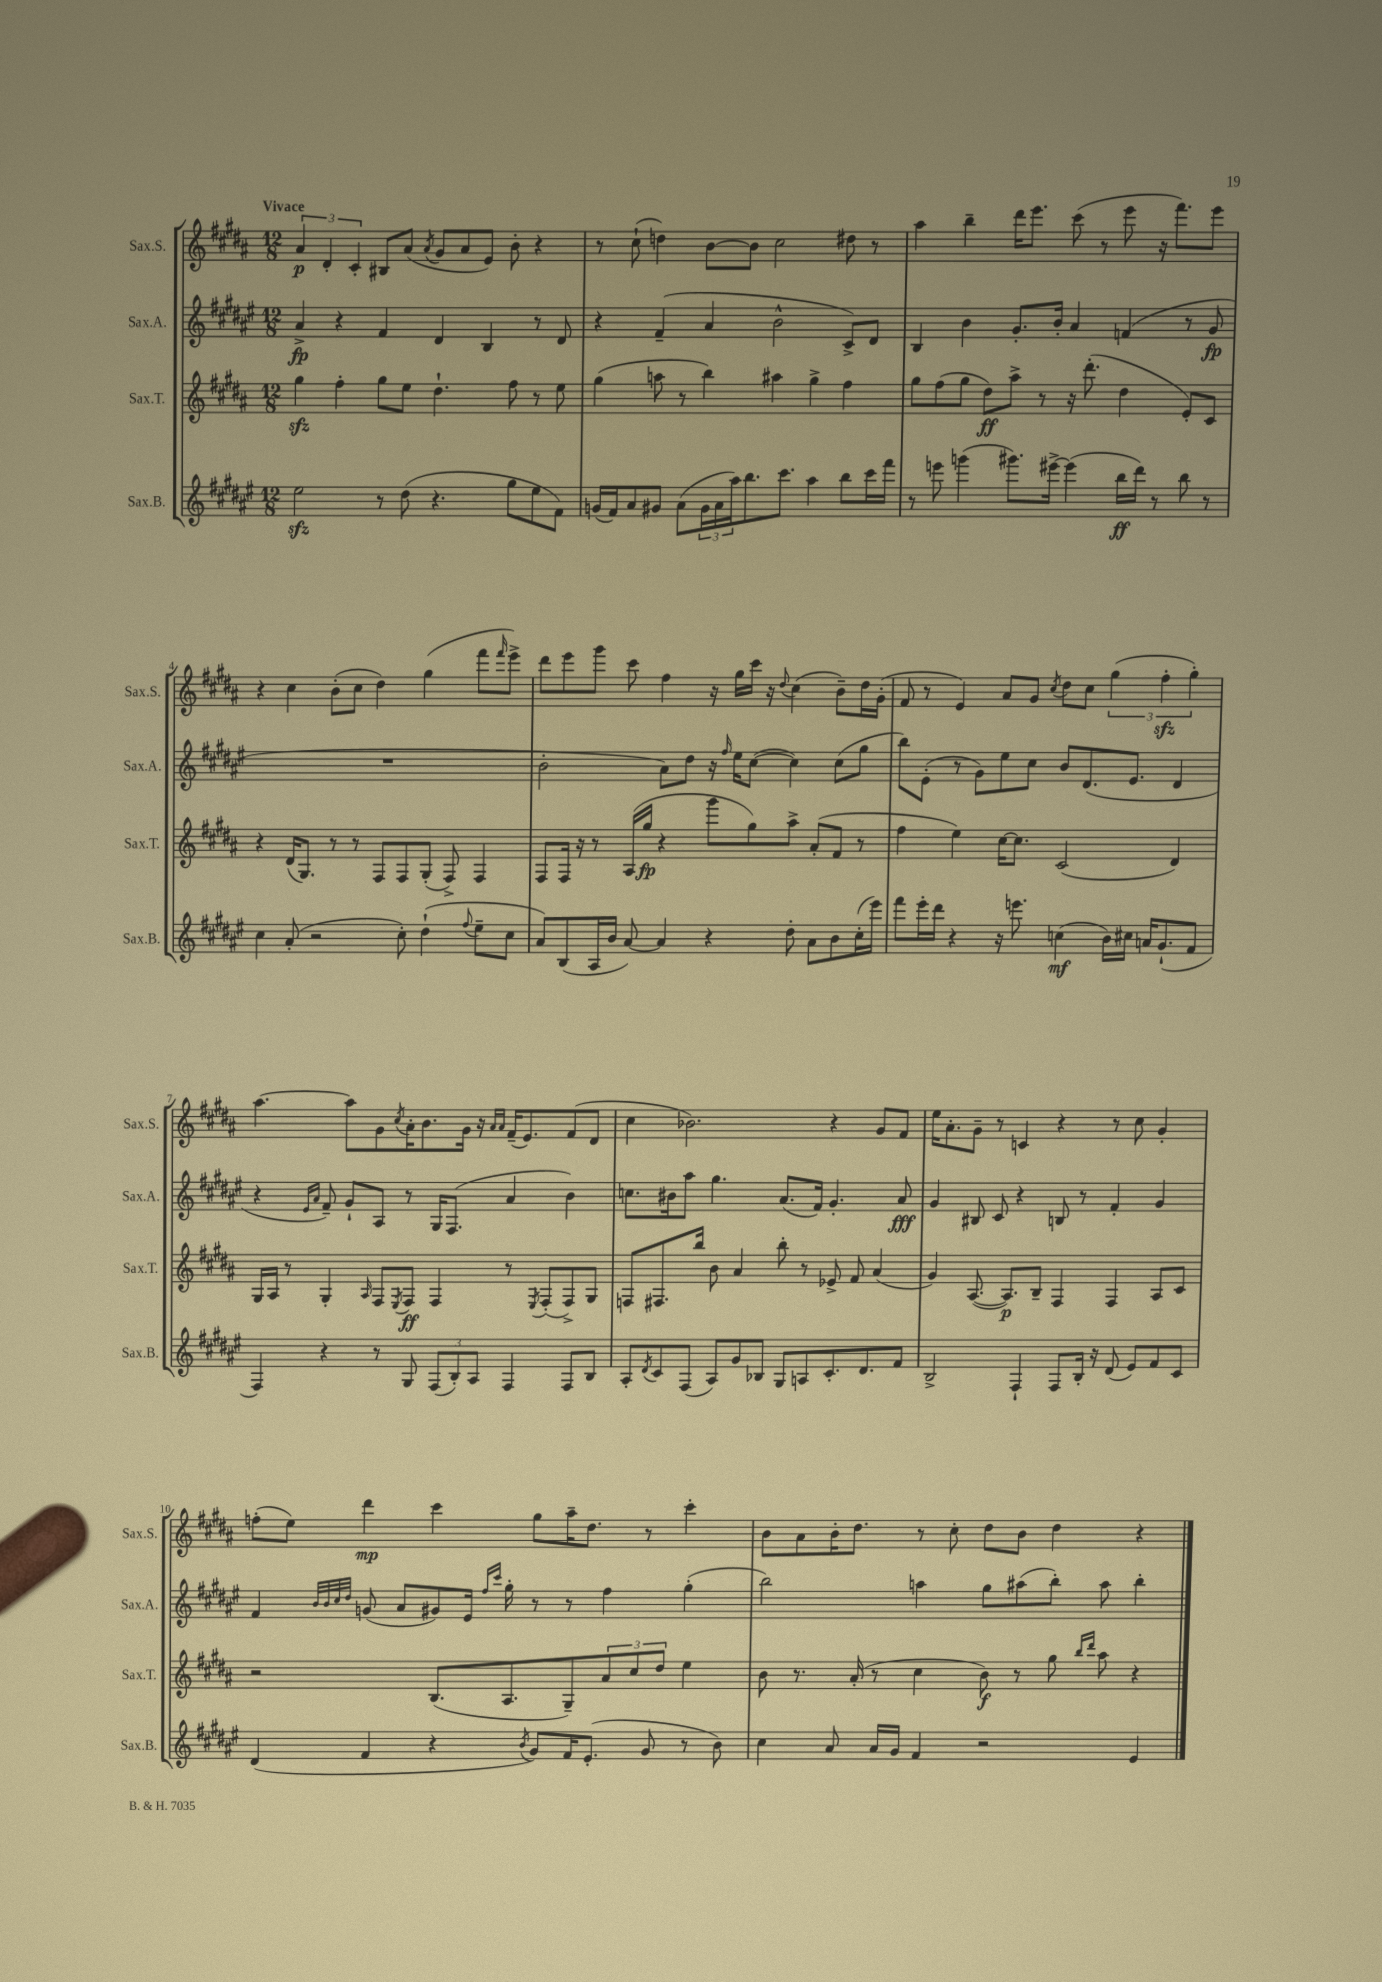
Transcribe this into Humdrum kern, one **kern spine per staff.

**kern	**kern	**kern	**kern
*staff4	*staff3	*staff2	*staff1
*clefG2	*clefG2	*clefG2	*clefG2
*k[f#c#g#d#a#e#]	*k[f#c#g#d#a#]	*k[f#c#g#d#a#e#]	*k[f#c#g#d#a#]
*M12/8	*M12/8	*M12/8	*M12/8
2ee#	4gg#	4a#^	6a#
.	.	.	6d#'
.	4ff#'	4r	.
.	.	.	6c#'
8r	8gg#	4f#	8B#
(8dd#	8ee	.	(8a#
.	.	.	8qa#
4.r	4.dd#`	4d#	8g#
.	.	.	8a#
.	.	4B	8e)
8gg#	8ff#	.	8b'
8ee#	8r	8r	4r
8f#)	8ee	8d#	.
=	=	=	=
(16g	(4gg#	4r	8r
16f#)	.	.	.
8a#	.	.	(8cc#`
8g#	8aa	(4f#~	4dd)
(8a#	8r	.	.
24g#	4bb)	4a#	[8b
24a#	.	.	.
24aa#)	.	.	.
8.bb	.	.	8b]
.	4aa#	2b^^	2cc#
8.ccc#	.	.	.
4aa#	4gg#^	.	.
8bb	4ff#	8c#^)	8dd#
16ccc#	.	8d#	8r
16fff#	.	.	.
=	=	=	=
8r	8gg#	4B	4aa#
8eee	(8ff#	.	.
(4ggg	8gg#	4b	4bb~
.	8dd#)	.	.
8.ggg#)	8aa#^	8.g#'	16ddd#
.	.	.	8.eee
.	8r	.	.
[16eee#^	.	16b'	.
(4eee#]	16r	4a#	(8ccc#
.	(8.ddd#'	.	.
.	.	.	8r
16bb	4dd#	(4f	8eee
16ddd#)	.	.	.
8r	.	.	16r
.	.	.	8.fff#)
8bb	8e')	8r	.
8r	8c#	8g#	8eee
=	=	=	=
4cc#	4r	1.r	4r
(8a#'	(16d#	.	4cc#
.	8.G#)	.	.
2r	.	.	.
.	8r	.	(8b'
.	8r	.	8cc#
.	8F#	.	4dd#)
8cc#')	8F#	.	.
(4dd#`	(8G#'	.	(4gg#
.	8F#^)	.	.
8qqff#	.	.	.
8ee#~	4F#	.	8fff#
.	.	.	16qqfff#
8cc#	.	.	8eee^)
=	=	=	=
8a#)	8F#	2b'	8ddd#
(8B	16F#	.	8eee
.	16r	.	.
16A#	8r	.	8ggg#
16b	.	.	.
[8a#)	(16A#	.	8ccc#
.	16gg#	.	.
4a#]	4r	8a#)	4ff#
.	.	8dd#	.
4r	8ggg#	16r	16r
.	.	16qqff#	.
.	.	16ee#	16gg#
.	8gg#)	([8cc#	16ccc#
.	.	.	16r
.	.	.	8qqdd#
8dd#'	8aa#^	4cc#])	(4cc#
8a#	(8a#'	.	.
8b	8f#	(8cc#	8b~)
(16cc#'	8r	8gg#	16dd#
16eee#)	.	.	(16g#'
=	=	=	=
8fff#	4ff#	8bb)	8f#
16eee#'	.	(8e#'	8r
16ddd#	.	.	.
4r	4ee)	8r	4e)
.	.	8g#)	.
16r	[16cc#	8ee#	8a#
8.eee	8.cc#]	.	.
.	.	8cc#	8g#
.	.	.	8qcc#
(4cc	(2c#	8b	8dd#
.	.	(8.d#	8cc#
16b)	.	.	(6gg#
16cc#	.	8.e#	.
16a	.	.	.
.	.	.	6ff#'
(8.g#`	.	.	.
.	4d#)	4d#	.
.	.	.	6gg#')
8f#	.	.	.
=	=	=	=
4F#)	16G#	4r	[4.aa#
.	16A#	.	.
.	8r	.	.
.	.	16qqe#	.
.	.	16qqa#	.
4r	4G#'	8f#~)	.
.	.	8g#`	8aa#]
.	16qqA#	.	.
8r	8F#	8A#	8g#
.	8qE	.	8qcc#
8G#	8F#	8r	16a#'
.	.	.	8.b
(12F#	4F#	16G#	.
.	.	(8.F#	.
12B')	.	.	.
.	.	.	16g#
12A#	.	.	.
.	.	.	16r
.	.	.	16qqa#
.	.	.	16qqa#
4F#	8r	4a#	(16f#~
.	.	.	8.e)
.	8qE	.	.
.	(8F#'	.	.
8F#	8F#^)	4b)	(8f#
8B	8G#	.	8d#
=	=	=	=
8A#'	8F	8.cc	4cc#
8qd#	.	.	.
8c#	8.F#	.	.
.	.	16b#	.
(8F#	.	8aa#	2.b-)
.	16bb	.	.
8A#)	8b	4.gg#	.
8g#	4a#	.	.
8B-	.	.	.
8G#	8bb'	(8.a#	.
8A	8r	.	.
.	.	16f#)	.
8.c#'	8e-^	4.g#'	4r
.	8f#	.	.
8.d#	.	.	.
.	(4a#	.	8g#
8f#	.	8a#	8f#
=	=	=	=
2B^	4g#)	4g#	16ee
.	.	.	8.a#'
.	([8.A#	8B#	8g#~
.	.	8c#	8r
.	8.A#])	.	.
4F#`	.	4r	4c
.	8B~	.	.
8F#	4F#	8B	4r
16B'	.	8r	.
16r	.	.	.
(8d#	4F#	4f#'	8r
8e#)	.	.	8cc#
8f#	8A#	4g#	4g#'
8c#	8c#	.	.
=	=	=	=
(4d#	2r	4f#	(8ff'
.	.	.	8ee)
.	.	32qqb	.
.	.	32qqb	.
.	.	32qqcc#	.
.	.	32qqdd#	.
4f#	.	(8g	4ddd#
.	.	8a#	.
4r	(8.B	8g#)	4ccc#
.	.	16e#	.
.	.	16qqff#	.
.	.	16qqccc#	.
.	8.A#	16gg#'	.
8qb	.	.	.
8g#)	.	8r	8gg#
16f#	8G#~)	8r	16aa#~
(8.e#'	.	.	8.dd#
.	12a#	4ff#	.
.	12cc#	.	.
8g#	.	.	8r
.	12dd#	.	.
8r	4ee	(4gg#'	4ccc#'
8b)	.	.	.
=	=	=	=
4cc#	8b	2bb)	8b
.	8.r	.	8a#
8a#	.	.	16b'
.	(16a#'	.	8.dd#
16a#	8r	.	.
16g#	.	.	.
4f#	4cc#	4aa	8r
.	.	.	8cc#'
2r	8b)	8gg#	8dd#
.	8r	(8aa#	8b
.	8gg#	8bb')	4dd#
.	16qqbb	.	.
.	16qqddd#	.	.
.	8aa#	8aa#	.
4e#	4r	4bb'	4r
==	==	==	==
*-	*-	*-	*-
